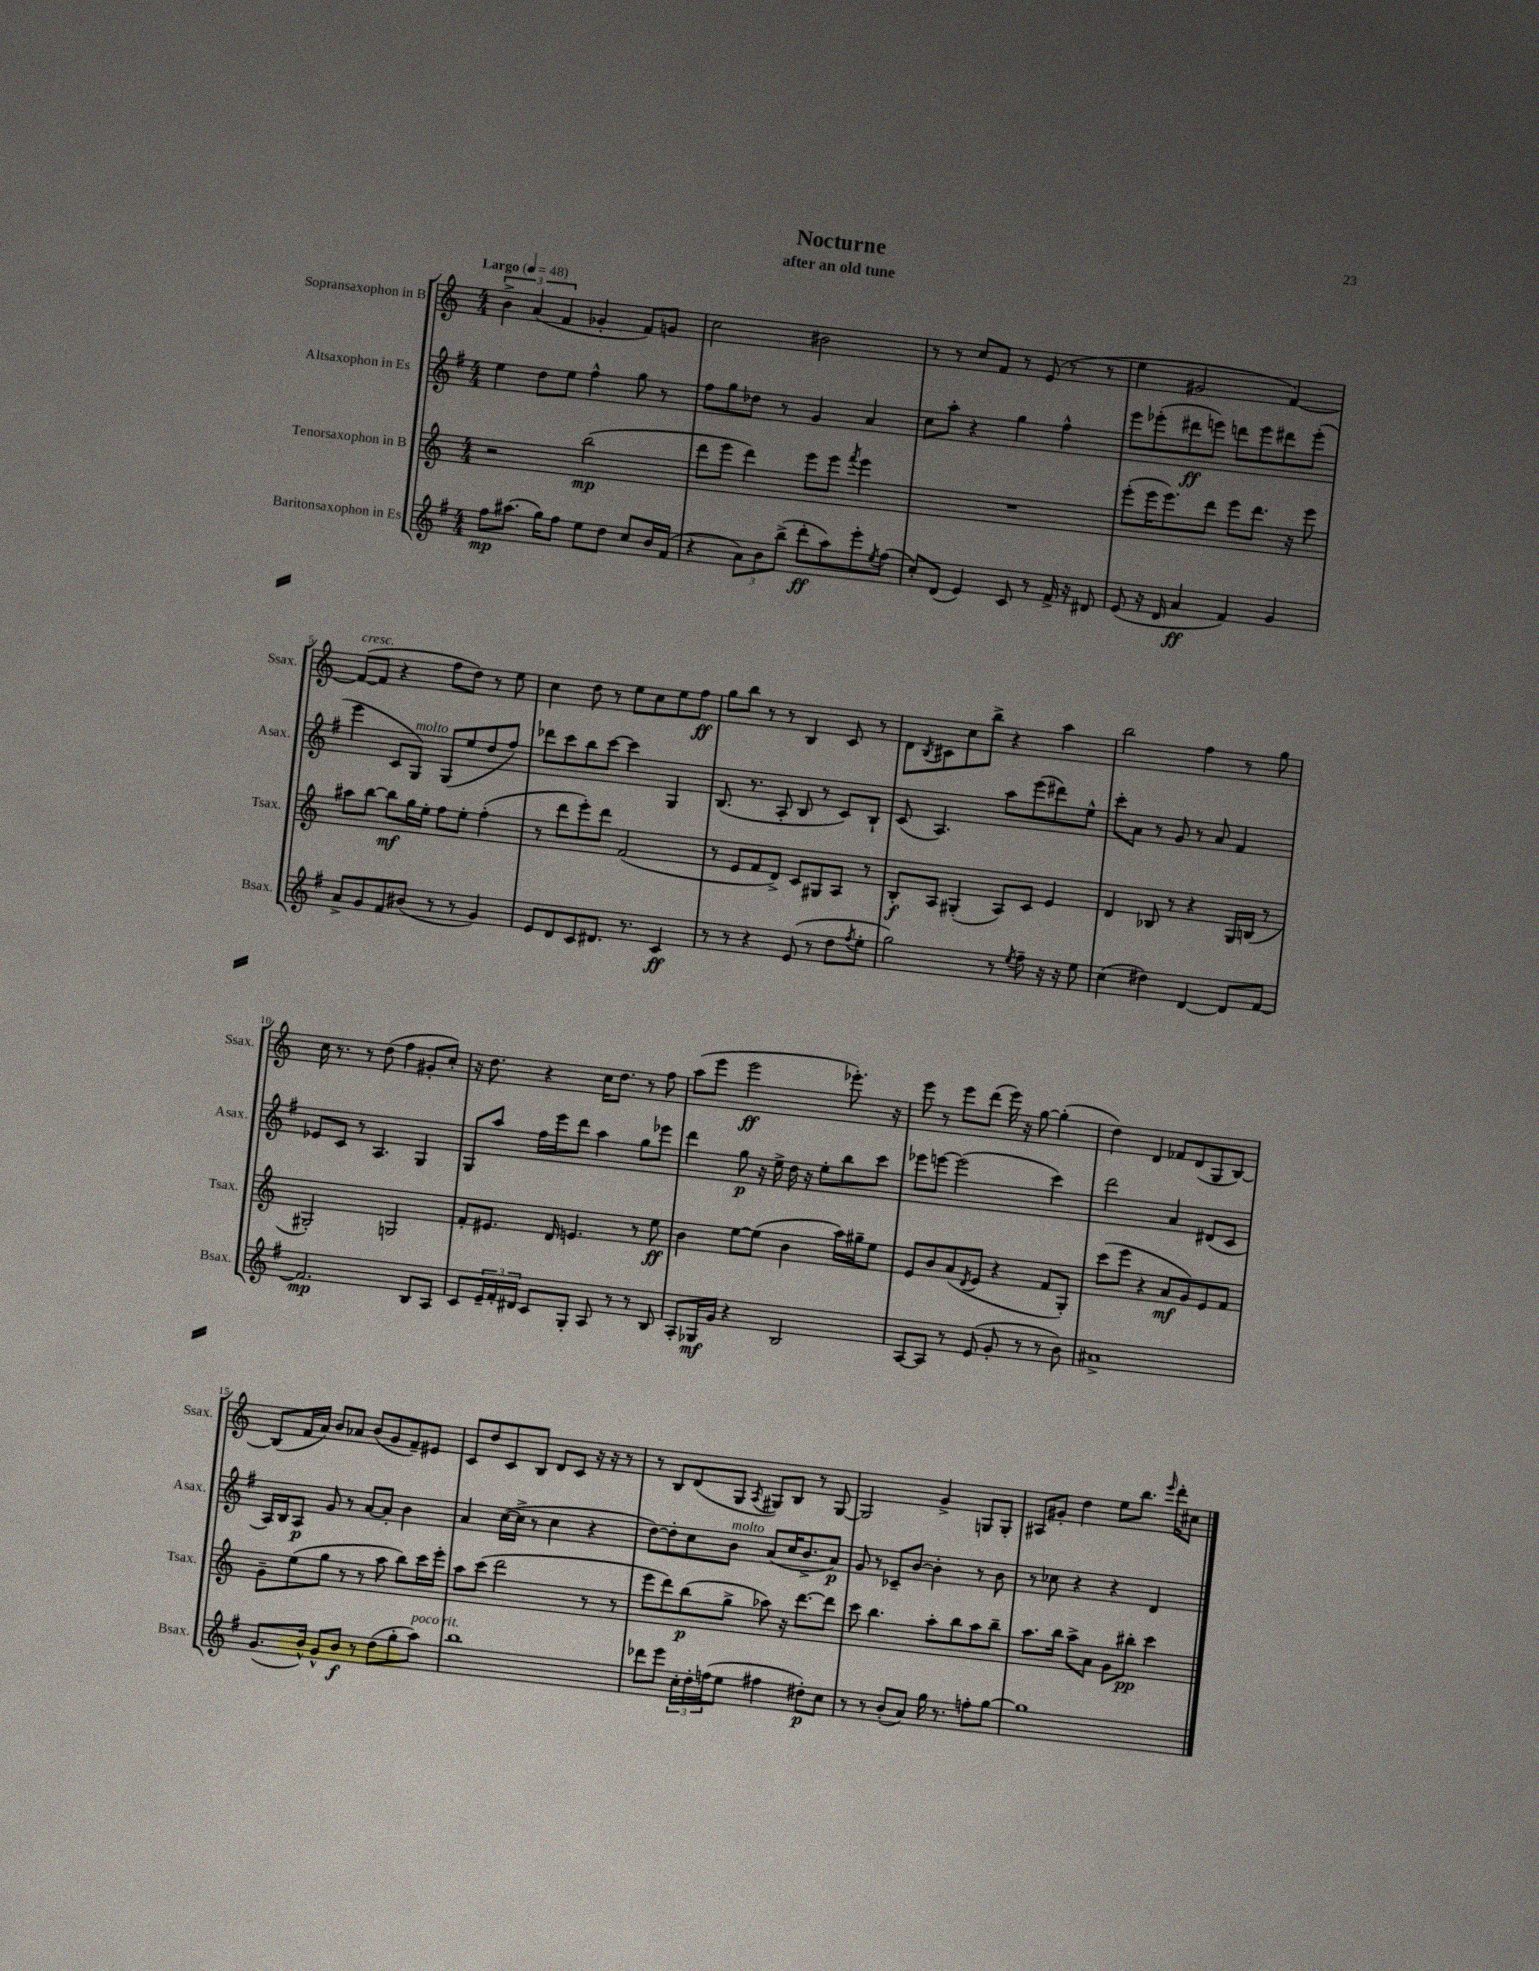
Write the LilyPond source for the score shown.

\header { title = "Nocturne" subtitle = "after an old tune" }
<<
\new StaffGroup <<
\new Staff = "s0" \with { instrumentName = "Sopransaxophon in B" shortInstrumentName = "Ssax." } {
    \clef treble \key c \major \numericTimeSignature \time 4/4 \tempo "Largo" 4 = 48
    \tuplet 3/2 { b'4-> a'4( f'4 } ges'4-. f'8) g'8 |
    c''2 bis'2 |
    r8 r8 c''8 f'8 r8 e'8( r8 r8 |
    e''4 gis'2 f'4~) |
    f'8~^\markup { \italic "cresc." }( f'8 r4 f''8 d''8) r8 e''8 |
    c''4 d''8 r8 e''8 c''8 e''8 f''8\ff |
    g''8 b''8 r8 r8 b4 c'8 r8 |
    d'8 \acciaccatura { b8 } cis'8 c''8 b''8-> r4 a''4 |
    b''2 f''4 r8 g''8 |
    c''16 r8. r8 d''8( f''4 gis'8-. c''8-.) |
    r16 d''8. r4 c''16 d''8. r8 f''8 |
    a''8( e'''8 e'''2\ff ees'''8.-.) r16 |
    e'''8 r8 e'''8 d'''8( e'''16) r16 g''8~ g''4-.( |
    d''4) d'4 fes'8 d'8( g8 b8~) |
    b8( f'16 a'16) b'8 aes'8 b'8( g'8 f'8--) eis'8 |
    c'8 d''8 c'8 b8 d'8 c'8 r16 r16 r8 |
    r8 b8 d'8( g8 \acciaccatura { a8 } gis8) b8 r8 gis8~ |
    gis2 g'4-> g8 g8-. |
    ais8 gis'8-. d''4 e''8 b''8. \grace { e'''16 } d'''16-. cis''8 \bar "|." |
}
\new Staff = "s1" \with { instrumentName = "Altsaxophon in Es" shortInstrumentName = "Asax." } {
    \clef treble \key g \major \numericTimeSignature \time 4/4
    e''4 d''8 e''8 fis''4-^ g''8 r8 |
    fis''8 g''8 des''8 r8 g'4 a'4 |
    c''8 a''8-. r4 g''4 fis''4-^ |
    e'''8 ees'''8-.( dis'''8\ff e'''8) d'''8 e'''8 dis'''8 e'''8-.( |
    e'''4 c'8 g8^\markup { \italic "molto" }) g8( e''8 d''8 fis''8) |
    des'''8 c'''8 b''8 c'''8~ c'''4 g4 |
    b8.( r8. a8-. b8 r8 c'8) b8-! |
    c'8( a4.) a''8 e'''8( dis'''8) e''8-^ |
    c'''8-. a'8 r8 g'8 r8 a'8 fis'4 |
    ees'8 c'8 r8 a4. g4 |
    g8 a''8 fis''16 e'''16 d'''8 a''4 g''8 ees'''8 |
    d'''4 g''8\p r16 e''16-> d''16 r16 e''8-. b''8 c'''8 |
    ees'''8 e'''8~ e'''2( c'''4) |
    d'''2 a'4 dis'8( c'8 |
    a16) b16 a8\p g'8 r8 a'8~ a'8-. b'4 |
    a'4 c''16~( c''16-> r8 c''4 r4 |
    d''8~) d''8-. c''8 b'8^\markup { \italic "molto" } a'8( c''16 b'8.-> a'8\p) |
    g'8 r8 ces'8-- b'8~ b'4-. r8 b'8 |
    r8 ces''8 r4 r4 d'4 \bar "|." |
}
\new Staff = "s2" \with { instrumentName = "Tenorsaxophon in B" shortInstrumentName = "Tsax." } {
    \clef treble \key c \major \numericTimeSignature \time 4/4
    r2 b''2\mp( |
    d'''8 e'''8 d'''4) e'''8 e'''8 \acciaccatura { f'''8 } e'''4 |
    R1 |
    e'''8-.( e'''16 e'''8.) d'''8 e'''8 d'''8. r16 e'''8 |
    ais''8 b''8~ b''8\mf g''16 e''16-. f''8 e''8-. f''4-.( |
    r8 d'''8 e'''8-.) d'''8 f'2( |
    r8 e'8 f'8 d'8->) c'8 gis8 a8 r8 |
    b8-.\f a8 gis4-.( a8) c'8 e'4 |
    d'4 bes8 r8 r4 g16 b16( r8 |
    gis2-.) g2 |
    f'8-. eis'8. d'16 e'4. r8 e''8\ff |
    b'4 e''8~ e''8( b'4 a''16) gis''16-- e''8 |
    e'8 b'8 a'8( \acciaccatura { d'8 } e'8 r4 f'8 g8-.) |
    c'''8( e'''8 r4 a'8\mf g'8) e'8 f'8 |
    g'8-- e''8( g''8 r8 r8 a''8 b''8) c'''16 e'''16-. |
    a''8 c'''8( d'''2 r8 r8 |
    e'''8 d'''8) b''8\p( g''8-> aes''8) r16 d'''8.~ d'''8 |
    c'''8 b''4. a''8-. b''8 a''8 b''8-- |
    a''8. b''16 a''8-> a'8 g'8 bis''8-.\pp c'''4 \bar "|." |
}
\new Staff = "s3" \with { instrumentName = "Baritonsaxophon in Es" shortInstrumentName = "Bsax." } {
    \clef treble \key g \major \numericTimeSignature \time 4/4
    fis''8\mp ais''8.( g''16) fis''8 e''8 d''8 c''8 b'16 fis'16( |
    r4 \tuplet 3/2 { a'8) b'8 b''8->( } d'''8-.\ff a''8) e'''8-. \acciaccatura { e''8 } fis''8( |
    c''8-.) d'8( e'4) c'8 r8 fis'16-> r16 dis'8 |
    e'8( r16 d'16 a'4\ff fis'4) g'4 |
    a'8-> g'8 fis'8 bis'8( r8 r8 g'4) |
    e'8 d'8 c'8 dis'8. r8. c'4\ff |
    r8 r8 r4 e'8( r8 d''8 \acciaccatura { fis''8 } e''8-. |
    g''2) r8 \acciaccatura { e''8 } fis''8-- r16 r16 e''8 |
    c''4( dis''4) d'4~ d'8 fis'8~ |
    fis'2.\mp b8 a8 |
    c'8 \tuplet 3/2 { e'16-- fis'16-. dis'16 } c'8 g8-. a8 r8 r8 b8 |
    a8-. ges16\mf g'16 r4 b2 |
    a8~ a8 r8 e'8( g'8-. r8 r8 b'8) |
    ais'1-> |
    g'8.( b'16-^) g'8-^ b'8\f r8 d''8( g''8-. a''8^\markup { \italic "poco rit." }) |
    b''1 |
    des'''8 e'''8 \tuplet 3/2 { c''16-. d''16-. f''16( } e''8 fis''4 dis''8-.\p) c''8 |
    r8 r8 b'8-.( a'8) g''16 r8. f''8-. g''8~ |
    g''1 \bar "|." |
}
>>
>>
